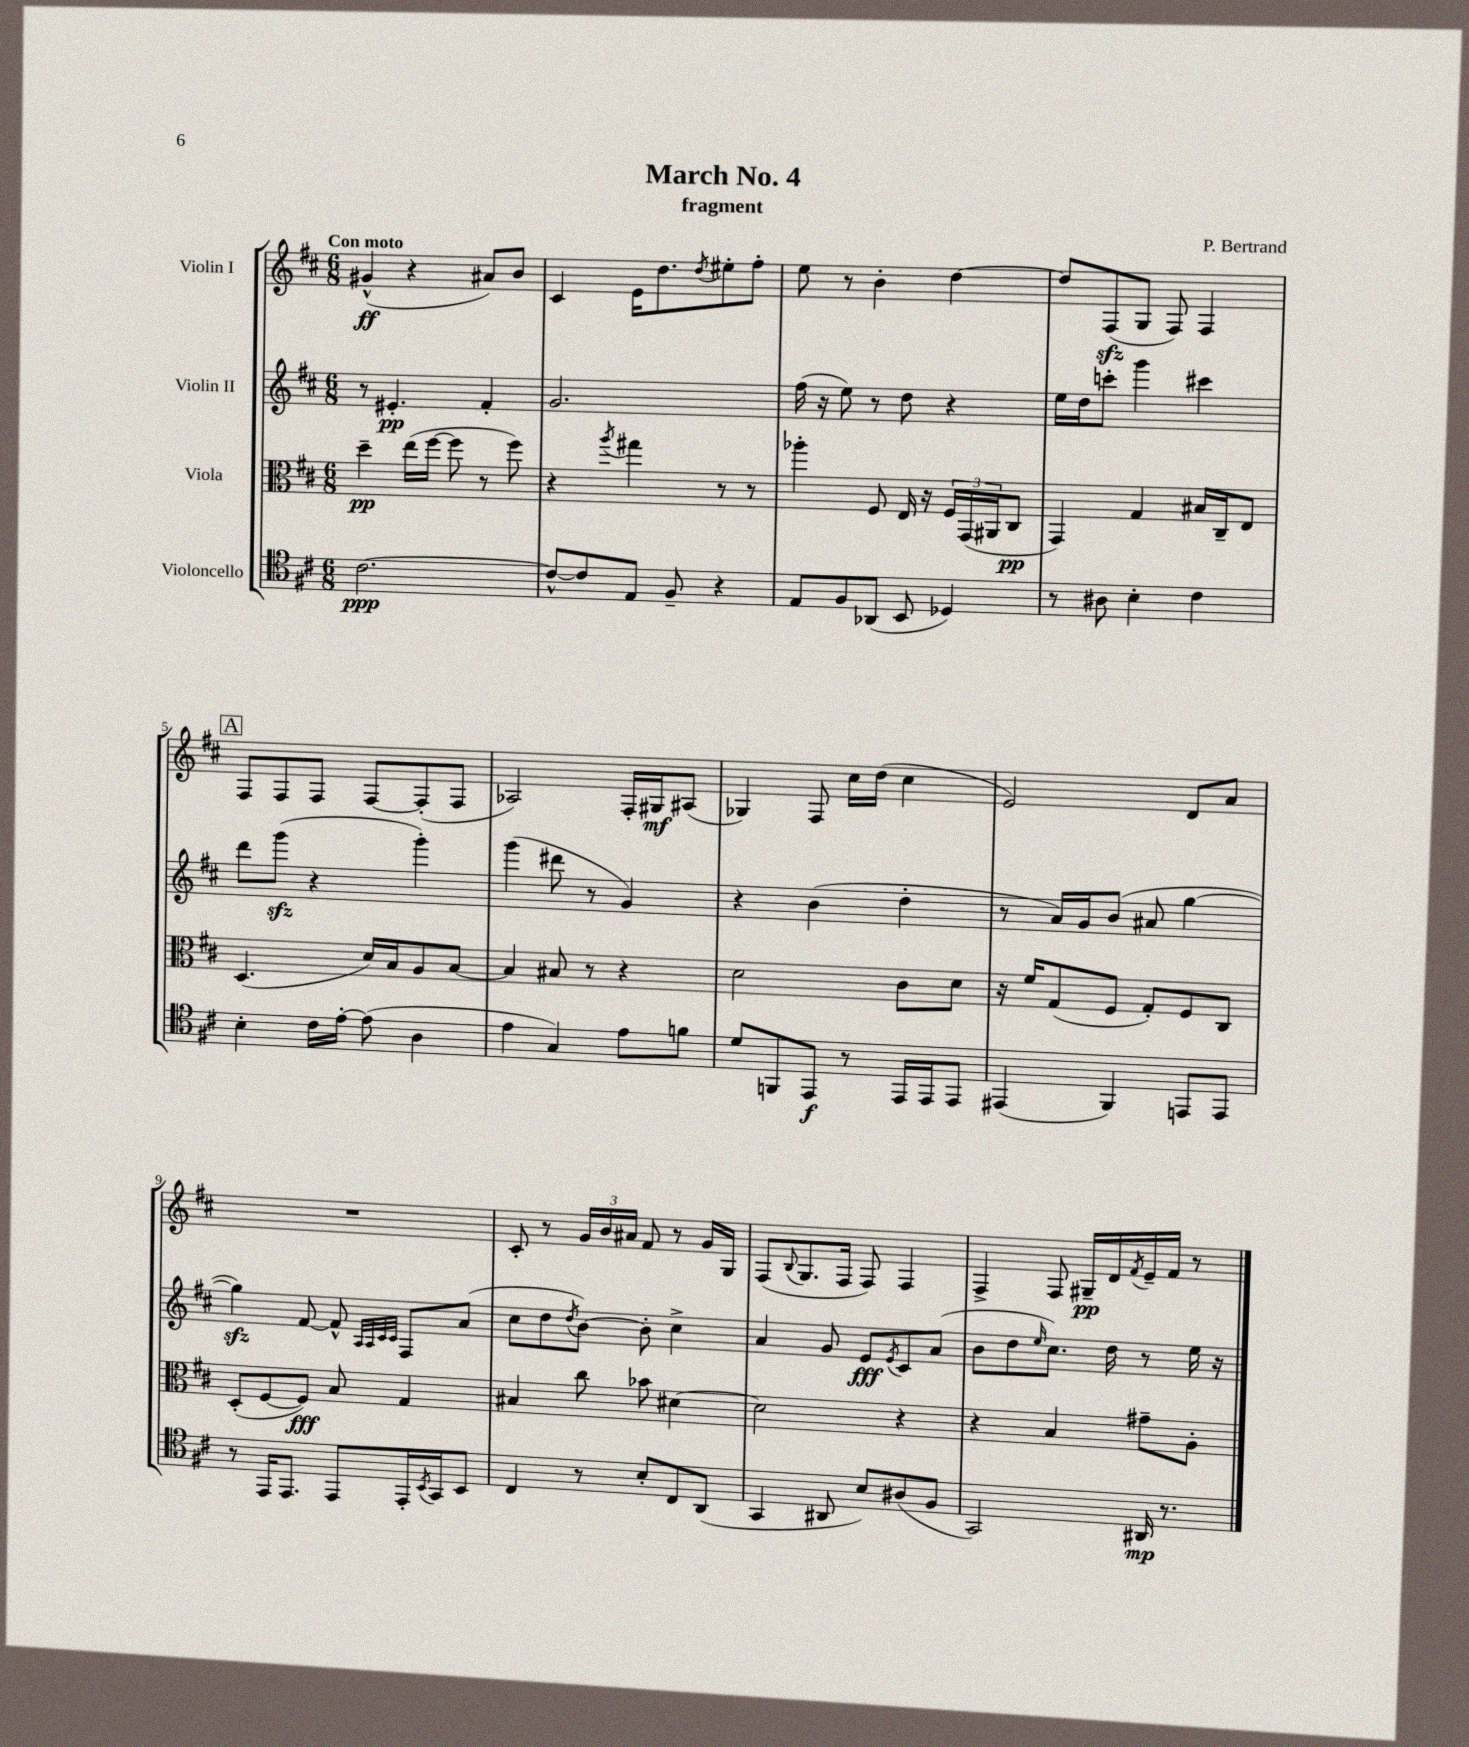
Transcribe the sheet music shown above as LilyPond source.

\header { title = "March No. 4" composer = "P. Bertrand" subtitle = "fragment" }
<<
\new StaffGroup <<
\new Staff = "s0" \with { instrumentName = "Violin I" } {
    \clef treble \key d \major \numericTimeSignature \time 6/8 \tempo "Con moto"
    gis'4-^\ff( r4 ais'8) b'8 |
    cis'4 e'16 d''8. \acciaccatura { d''8 } eis''8-. fis''8-. |
    e''8 r8 b'4-. d''4~ |
    d''8 fis8\sfz( g8 fis8) fis4 |
    \mark \markup { \box "A" } fis8 fis8 fis8 fis8~ fis8-.( fis8 |
    aes2) fis16-. gis16\mf ais8( |
    ges4) fis8 cis''16 d''16( cis''4 |
    e'2) d'8 a'8 |
    R2. |
    cis'8-. r8 \tuplet 3/2 { g'16 b'16 ais'16 } fis'8 r8 g'16 g16 |
    fis8( \appoggiatura { b8 } g8. fis16 fis8) fis4 |
    fis4-> fis8 gis16--\pp d'16 \acciaccatura { fis'8 } e'16-- fis'16 r8 \bar "|." |
}
\new Staff = "s1" \with { instrumentName = "Violin II" } {
    \clef treble \key d \major \numericTimeSignature \time 6/8
    r8 eis'4.-.\pp fis'4-. |
    g'2. |
    fis''16( r16 e''8) r8 d''8 r4 |
    e''16 d''16 c'''8-. g'''4 cis'''4 |
    \mark \markup { \box "A" } d'''8 g'''8\sfz( r4 g'''4-.) |
    g'''4( dis'''8 r8 g'4) |
    r4 b'4( d''4-. |
    r8 a'16) g'16 b'8( ais'8 g''4~ |
    g''4\sfz) fis'8~ fis'8-^ \grace { a32 a32 cis'32 cis'32 } fis8 a'8( |
    cis''8 d''8 \acciaccatura { d''8 } b'8~) b'8-. cis''4-> |
    a'4 g'8 e'8\fff \acciaccatura { e'8 } cis'8 a'8( |
    b'8 d''8 \grace { e''16 } cis''8.) d''16 r8 e''16 r16 \bar "|." |
}
\new Staff = "s2" \with { instrumentName = "Viola" } {
    \clef alto \key d \major \numericTimeSignature \time 6/8
    d''4--\pp e''16( fis''16~ fis''8 r8 fis''8) |
    r4 \acciaccatura { a''8 } gis''4 r8 r8 |
    aes''4-. fis8 e16 r16 \tuplet 3/2 { fis16 g,16( ais,16 } cis8\pp |
    g,4) g4 bis16 cis16-- e8 |
    \mark \markup { \box "A" } d4.( d'16) b16 a8 b8~ |
    b4 bis8 r8 r4 |
    d'2 cis'8 d'8 |
    r16 fis'16 g8( fis8 g8-.) fis8 cis8 |
    d8-.( fis8~ fis8\fff) b8 g4 |
    bis4 cis''8 bes'8 dis'4~ |
    dis'2 r4 |
    r4 b4 gis'8-- a8-. \bar "|." |
}
\new Staff = "s3" \with { instrumentName = "Violoncello" } {
    \clef tenor \key d \major \numericTimeSignature \time 6/8
    cis'2.~\ppp |
    cis'8~-^ cis'8 e8 fis8-- r4 |
    e8 fis8 aes,8( b,8 des4) |
    r8 ais8 b4-. cis'4 |
    \mark \markup { \box "A" } b4-. cis'16 e'16~-. e'8( a4 |
    e'4 g4) e'8 f'8 |
    d'8 f,8 e,8\f r8 e,16 e,16 e,8 |
    eis,4( fis,4) e,8 e,8 |
    r8 e,16 e,8. e,8 e,16-. \acciaccatura { b,8 } g,16 b,8 |
    cis4 r8 b8-. cis8 a,8( |
    g,4 ais,8 b8) ais8( fis8 |
    g,2) ais,16\mp r8. \bar "|." |
}
>>
>>
